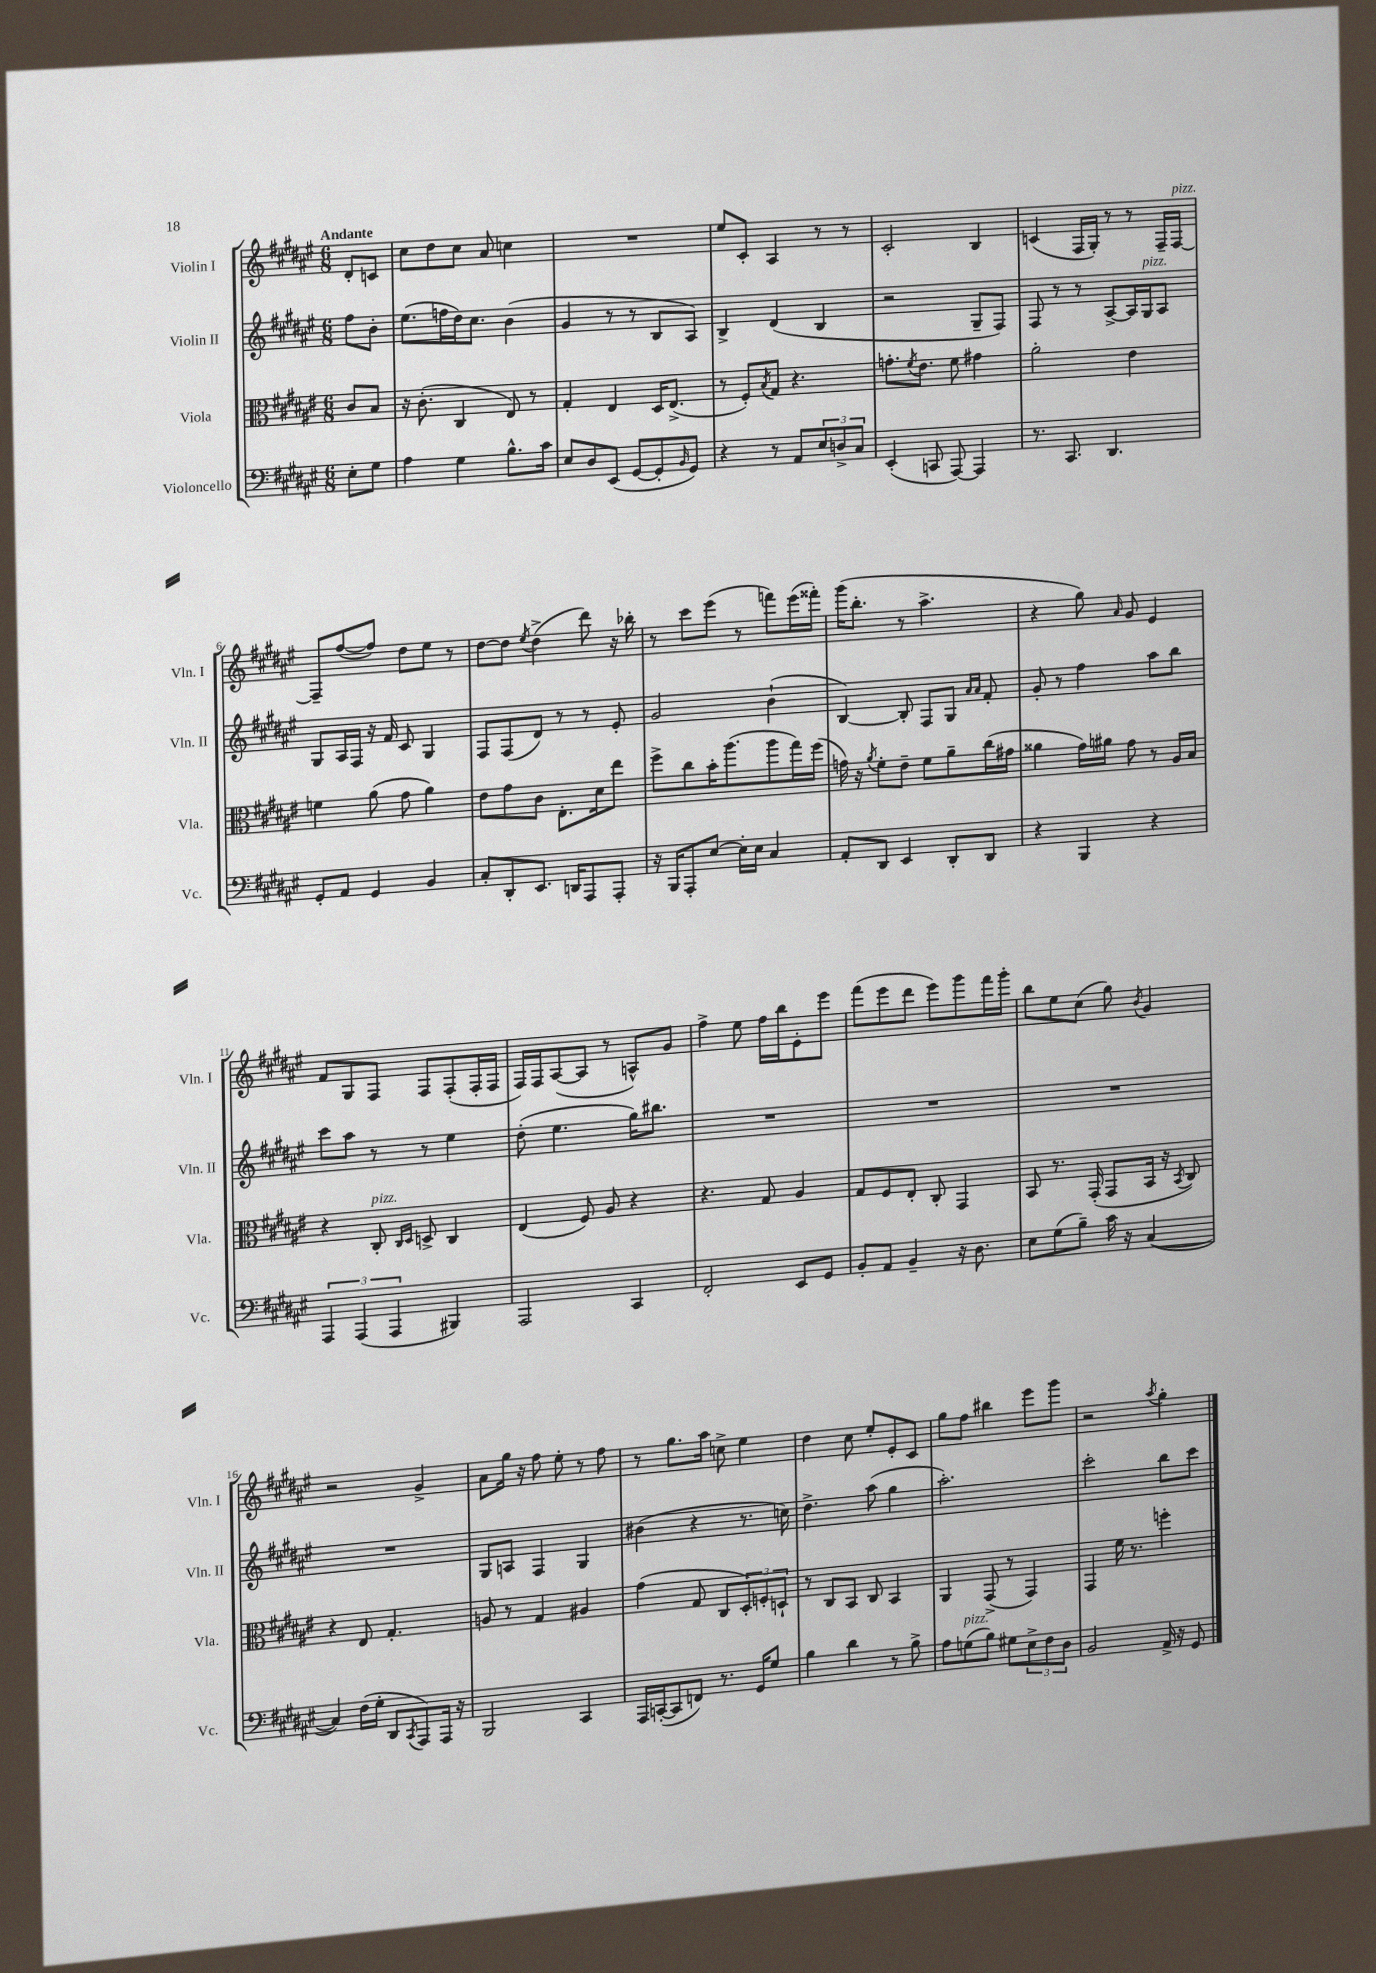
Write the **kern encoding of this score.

**kern	**kern	**kern	**kern
*part4	*part3	*part2	*part1
*staff4	*staff3	*staff2	*staff1
*I"Violoncello	*I"Viola	*I"Violin II	*I"Violin I
*I'Vc.	*I'Vla.	*I'Vln. II	*I'Vln. I
*clefF4	*clefC3	*clefG2	*clefG2
*k[f#c#g#d#a#e#]	*k[f#c#g#d#a#e#]	*k[f#c#g#d#a#e#]	*k[f#c#g#d#a#e#]
*M6/8	*M6/8	*M6/8	*M6/8
=	=	=	=
!	!	!	!LO:TX:a:B:t=Andante
8E#'\L	8c#/L	8ff#\L	8d#'/L
8G#\J	8B/J	8b'\J	8cn/J
=1	=1	=1	=1
4A#\	16r	(8.ee#\L	8cc#\L
.	(8.c#'\	.	.
.	.	.	8dd#\
.	.	16ffn\L	.
4G#\	4C#/	16dd#\J)	8cc#\J
.	.	8.cc#\J	.
.	.	.	8a#/
8.B^^\L	8E#/)	(4b\	4ccn\
.	8r	.	.
16c#\Jk	.	.	.
=2	=2	=2	=2
8E#/L	4G#'/	4g#/	2.r
8D#/	.	.	.
(8EE#/J	4E#/	8r	.
[8GG#/L	.	8r	.
8GG#'/]	16D#/KL	8B/L	.
.	(8.E#^/J	.	.
16qqBB/	.	.	.
8GG#/J)	.	8A#/J)	.
=3	=3	=3	=3
4r	8r	4B^/	8ee#/L
.	8F#'/L)	.	8c#'/J
.	8qB/	.	.
8r	8G#/J	(4d#/	4A#/
8AA#/L	4.r	.	.
12E#/	.	4B/	8r
12Dn^/	.	.	.
.	.	.	8r
12C#/J	.	.	.
=4	=4	=4	=4
(4EE#'/	8.gn'\L	2r	2c#'/
.	8qf#/	.	.
.	8.e#\J	.	.
8CCn/	.	.	.
[8AAA#/)	8f#\	.	.
4AAA#/]	4g#X\	8G#~/L	4B/
.	.	8F#/J)	.
=5	=5	=5	=5
8.r	2a#'\	8F#/	(4cn/
.	.	8r	.
8.CC#/	.	.	.
.	.	8r	16F#/LL
.	.	.	16G#'/JJ)
4.DD#/	.	[8A#^/L	8r
.	4e#\	16A#/L]	8r
!	!	!LO:TX:a:i:t=pizz.	!
.	.	16G#/J	.
.	.	8A#/J	16F#~/LL
!	!	!	!LO:TX:a:i:t=pizz.
.	.	.	[16F#/JJ
!!LO:LB:g=z
=6	=6	=6	=6
8GG#'/L	4fn\	8G#/L	8F#~/L]
8AA#/J	.	16A#/L	([8ff#/
.	.	16F#/JJ	.
4GG#/	(8a#\	16r	8ff#/J])
.	.	16f#/	.
.	8g#\	8c#/	8dd#\L
4BB/	4a#\)	4G#/	8ee#\J
.	.	.	8r
=7	=7	=7	=7
8C#'/L	8e#\L	8F#/L	[8dd#\L
8DD#'/	8g#\	(8F#/	8dd#\J]
.	.	.	8qee#/
8.EE#/J	8c#\J	8d#/J)	(4dd#^\
.	8.E#'\L	8r	.
16DDn/KL	.	.	.
8AAA#/	.	8r	8ddd#\)
.	16d#\k	.	.
8AAA#'/J	8ee#\J	8e#'/	16r
.	.	.	16bb-X'\
=8	=8	=8	=8
16r	8ff#^\L	2g#/	8r
16BBB/KL	.	.	.
8AAA#'/	8cc#\	.	8ccc#\L
[8E#/J	16b'\K	.	(8eee#\J
.	(8.aa#\	.	.
16E#'\LL]	.	.	8r
16E#\JJ	.	.	.
4C#/	8aa#\	(4b`\	8fffn\L)
.	16gg#\L)	.	(16eee#\L
.	(16ff#\JJ	.	16fff##X'\JJ)
=9	=9	=9	=9
8AA#'/L	16gn\)	[4B/)	(16ggg#\KL
.	16r	.	8.bb'\J
.	8qa#/	.	.
8DD#/J	8f#'\L	.	.
4EE#/	8e#~\J	8B'/]	8r
.	8f#\L	8F#/L	4.aa#^\
8DD#'/L	8a#~\	8G#/J	.
.	.	16qqa#/LL	.
.	.	16qqa#/JJ	.
8DD#/J	(16cc#\L	8f#'/	.
.	16g#X\JJ	.	.
=10	=10	=10	=10
4r	4a##X\	8g#'/	4r
.	.	8r	.
4BBB/	16g#\LL)	4ff#\	8gg#\)
.	16a#X\JJ	.	.
.	.	.	16qqa#/
.	8g#\	.	8g#/
4r	8r	8aa#\L	4e#/
.	16A#/LL	8bb\J	.
.	16B/JJ	.	.
!!LO:LB:g=z
=11	=11	=11	=11
6AAA#/	4r	8ccc#\L	8f#/L
.	.	8aa#\J	8G#/
(6AAA#/	.	.	.
!	!LO:TX:a:i:t=pizz.	!	!
.	8C#'/	8r	8F#/J
6AAA#/	.	.	.
.	16qqC#/LL	.	.
.	16qqD#/JJ	.	.
.	8Dn^/	8r	8F#/L
4BBB#X/)	4C#/	4ee#\	(8F#'/
.	.	.	16F#'/L
.	.	.	16F#/JJ
=12	=12	=12	=12
2AAA#/	(4E#/	(8dd#'\	16F#/LL)
.	.	.	16F#/J
.	.	4.ee#\	([8A#/
.	8F#/)	.	8A#/J]
.	8A#/	.	8r
4CC#/	4r	16gg#\KL)	8An^^/L)
.	.	8.bb#X\J	.
.	.	.	8g#/J
=13	=13	=13	=13
2FF#'/	4.r	2.r	4ff#^\
.	.	.	8ee#\
.	8G#/	.	16ff#\LL
.	.	.	16bb\J
8EE#/L	4A#/	.	8e#'\
8GG#/J	.	.	8eee#\J
=14	=14	=14	=14
8BB'/L	8G#/L	2.r	(8fff#\L
8AA#/J	8F#/	.	8eee#\
4BB~/	8E#'/J	.	8ddd#\J
.	8C#'/	.	8eee#\L)
16r	4GG#/	.	8ggg#\
8.D#\	.	.	.
.	.	.	16fff#\L
.	.	.	16ggg#'\JJ
=15	=15	=15	=15
8E#\L	8BB/	2.r	8bb\L
(8G#\	8.r	.	8ee#\
8B~\J)	.	.	(8cc#\J
.	(16GG#'/	.	.
16c#\	8GG#/L	.	8gg#\)
16r	.	.	.
.	.	.	8qb/
([4C#/	16BB/Jk	.	4g#/
.	16r	.	.
.	8qBB/	.	.
.	8C#/)	.	.
!!LO:LB:g=z
=16	=16	=16	=16
4C#/])	4r	2.r	2r
(16F#\LL	8E#/	.	.
16G#'\JJ	.	.	.
8DD#/L	4.G#'/	.	.
8qCC#/	.	.	.
8AAA#/)	.	.	4g#^/
16AAA#/Jk	.	.	.
16r	.	.	.
=17	=17	=17	=17
2BBB/	8An/	8G#/L	8a#\L
.	8r	8An/J	16gg#\Jk
.	.	.	16r
.	4G#/	4F#/	8ff#\
.	.	.	8ee#'\
4CC#/	4A#X/	4G#/	8r
.	.	.	8ff#\
=18	=18	=18	=18
16AAA#/LL	(4g#\	(4b#X\	8r
([16CCn'/J	.	.	.
8CC/]	.	.	8.gg#\L
8FFn/J)	8G#/	4r	.
.	.	.	16aa#\Jk
8.r	8C#/L	.	8ccn^\
.	12D#'/)	8.r	4ee#\
16GG#/KL	.	.	.
.	12Fn'/	.	.
8G#/J	.	.	.
.	12Dn`/J	.	.
.	.	16ccn\)	.
=19	=19	=19	=19
4B\	8r	4.dd#^\	4dd#\
.	8C#/L	.	.
4d#\	8BB/J	.	8cc#\
.	8C#/	(8aa#\	8ee#'/L
8r	4BB/	4gg#\	8e#'/
8B^\	.	.	8c#/J
=20	=20	=20	=20
8A#\L	4AA#/	2.aa#'\)	8gg#\L
!LO:TX:a:i:t=pizz.	!	!	!
(8Gn\	.	.	8ff#\J
8B\J)	(8GG#^/	.	4bb#X\
8G#X\L	8r	.	.
12E#^\	4GG#/)	.	8eee#\L
12F#\	.	.	.
.	.	.	8ggg#\J
12D#\J	.	.	.
=21	=21	=21	=21
2BB/	4GG#/	2ccc#'\	2r
.	16f#\	.	.
.	8.r	.	.
.	.	.	8qaa#/
16AA#^/	4ffn'\	8bb\L	4gg#'\
16r	.	.	.
8GG#/	.	8ccc#\J	.
==	==	==	==
*-	*-	*-	*-
